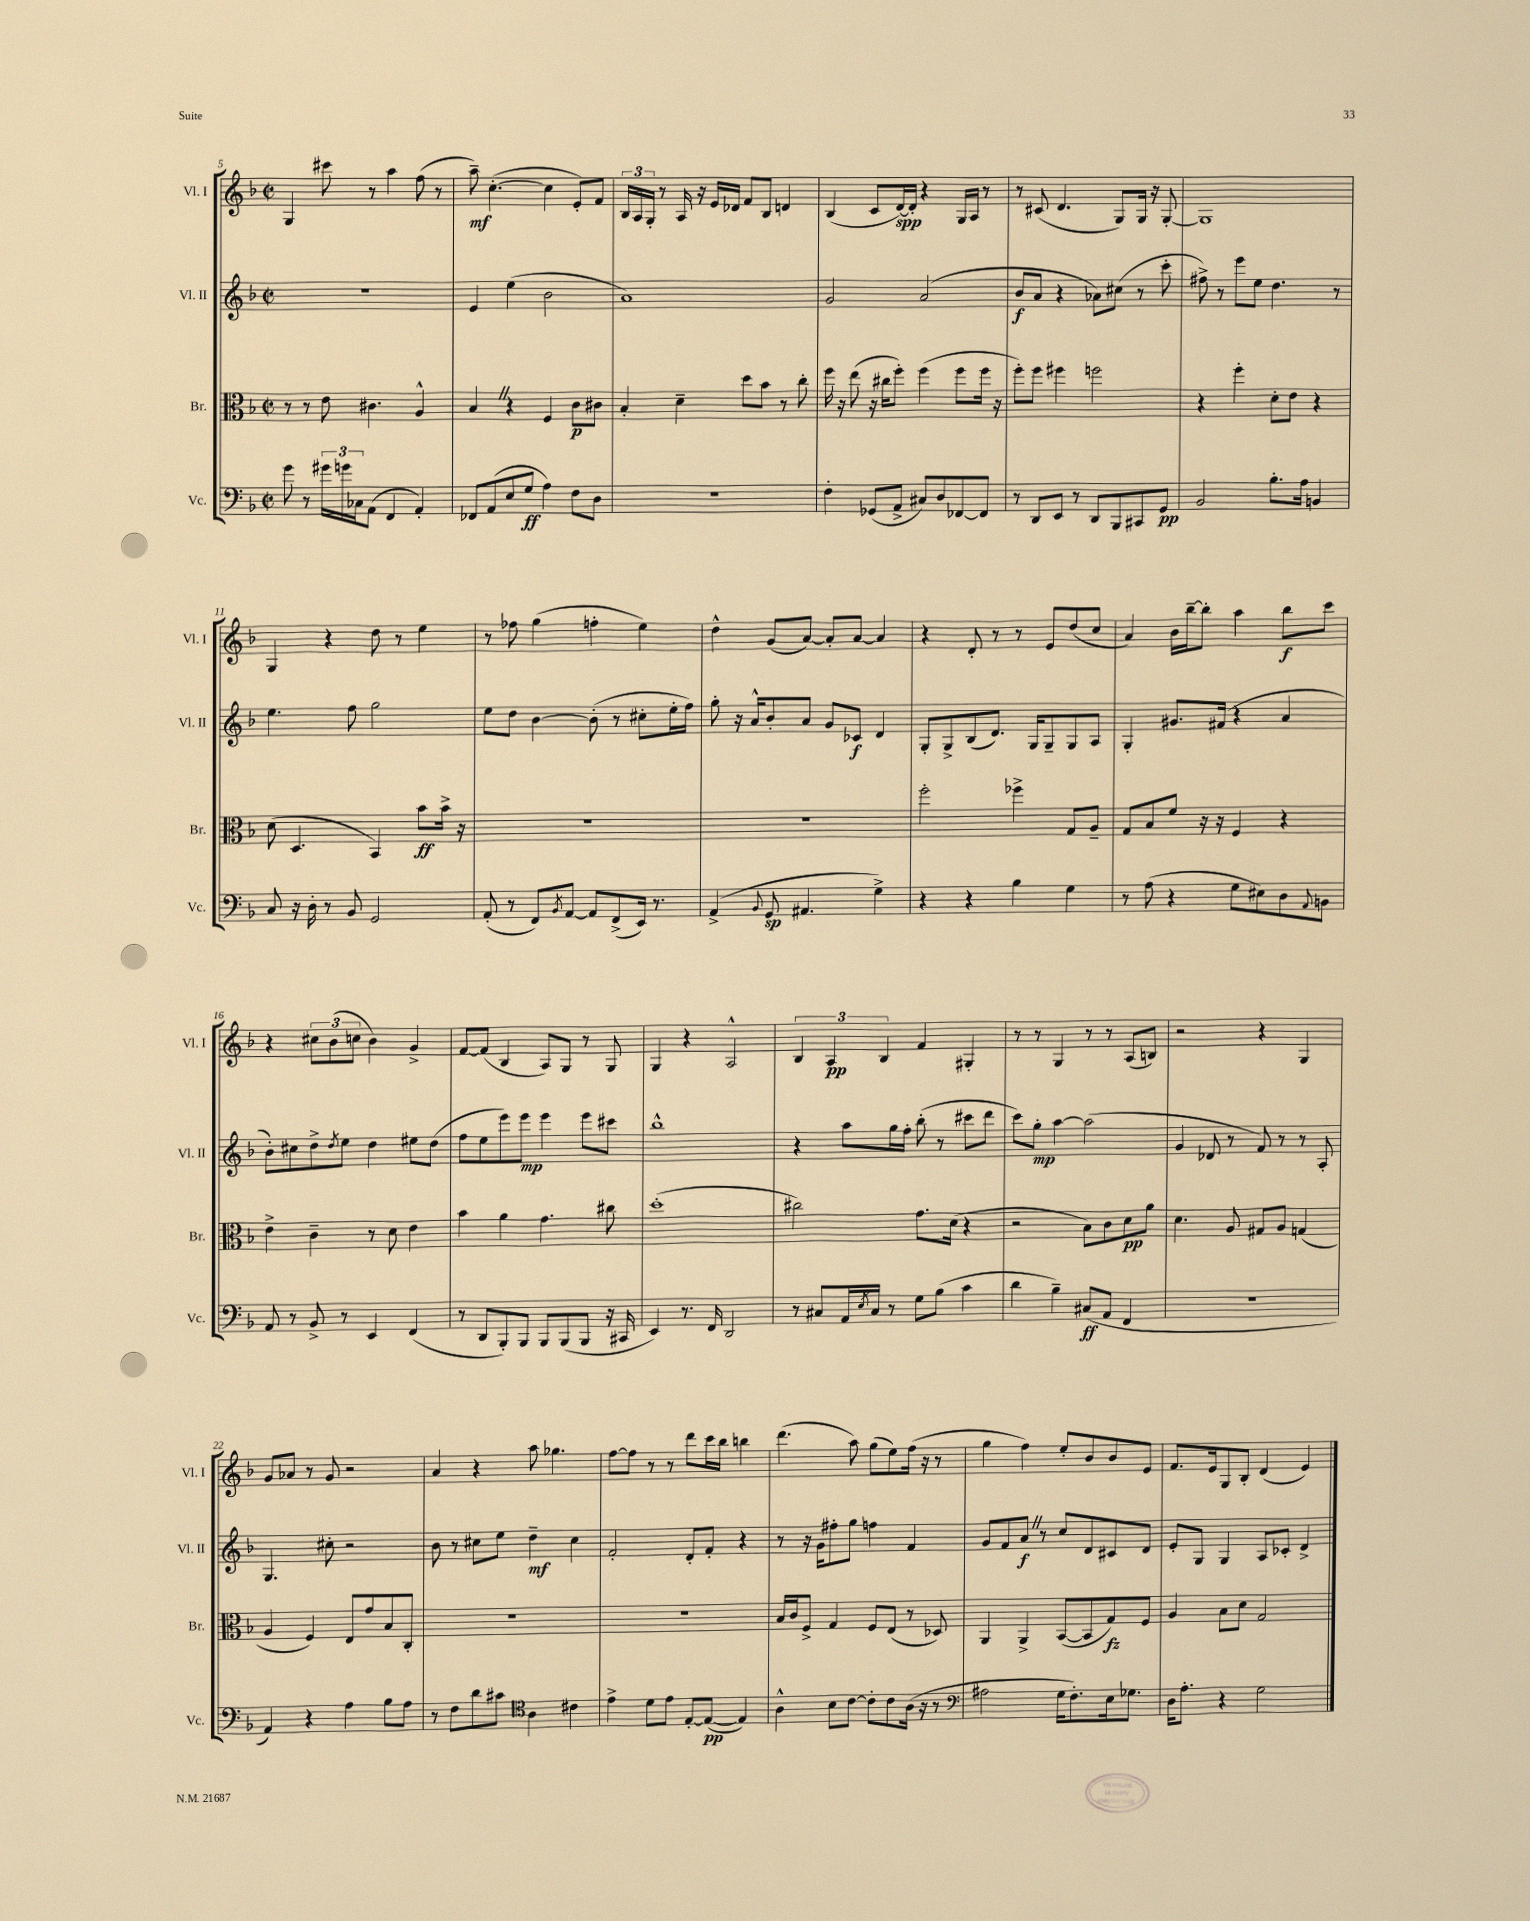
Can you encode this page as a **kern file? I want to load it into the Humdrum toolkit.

**kern	**kern	**kern	**kern
*staff4	*staff3	*staff2	*staff1
*clefF4	*clefC3	*clefG2	*clefG2
*k[b-]	*k[b-]	*k[b-]	*k[b-]
*M2/2	*M2/2	*M2/2	*M2/2
*met(c|)	*met(c|)	*met(c|)	*met(c|)
8g	8r	1r	4G
8r	8r	.	.
24g#	8e	.	8ccc#
24g	.	.	.
24C-	.	.	.
(8AA	4.c#	.	8r
4FF	.	.	4aa
4AA')	4A^^	.	(8ff
.	.	.	8r
=	=	=	=
8FF-	4B-	4e	8aa~)
(8AA	.	.	([4.cc'
8E	4r	(4ee	.
8G	.	.	.
4A)	4F	2b-	4cc]
8F	8c	.	8e')
8D	8c#	.	8f
=	=	=	=
1r	4B-'	1a)	24B-
.	.	.	24A
.	.	.	24G'
.	.	.	8r
.	4d~	.	16A
.	.	.	16r
.	.	.	16e
.	.	.	16d-
.	8dd	.	8f
.	8b-	.	8B-
.	8r	.	4d
.	8cc'	.	.
=	=	=	=
4F'	16ff	2g	(4B-
.	16r	.	.
.	(8ee	.	.
(8GG-	16r	.	8c
.	16cc#	.	.
8AA^	8ff')	.	[16d)
.	.	.	16d']
8C#)	(4ff	(2a	4r
8D	.	.	.
[8FF-	8ff	.	16G
.	.	.	16A
8FF-]	16ff	.	8r
.	16r	.	.
=	=	=	=
8r	8ff')	8b-	8r
8DD	8ff	8a	(8c#
8EE	4ff#	4r	4.d
8r	.	.	.
8DD	2ff	8a-)	.
8BBB-	.	(8cc#	8G)
8CC#	.	8r	16G
.	.	.	16r
8GG	.	8ccc'	[8G'
=	=	=	=
2BB-	4r	8ff#^)	1G]
.	.	8r	.
.	4ff'	8eee	.
.	.	8ee	.
8.B-'	8d'	4.dd	.
.	8e	.	.
16A	.	.	.
4BB	4r	.	.
.	.	8r	.
=	=	=	=
8C	(8d	4.ee	4G
16r	4.D	.	.
16D'	.	.	.
8r	.	.	4r
8BB-	.	8ff	.
2GG	4BB-)	2gg	8dd
.	.	.	8r
.	8b-	.	4ee
.	16b-^	.	.
.	16r	.	.
=	=	=	=
(8AA'	1r	8ee	8r
8r	.	8dd	8ff-
8FF)	.	[4b-	(4gg
8qBB-	.	.	.
[8AA	.	.	.
8AA]	.	(8b-']	4ff'
(8FF^	.	8r	.
16EE)	.	8cc#'	4ee)
8.r	.	.	.
.	.	16ee'	.
.	.	16ff)	.
=	=	=	=
(4AA^	1r	8gg'	4dd^^
.	.	16r	.
.	.	16a^^	.
8qqBB-	.	.	.
8GG	.	8b-'	(8g
4.AA#	.	8a	[8a)
.	.	8g	8a']
.	.	8c-	[8a
4G^)	.	4d	4a]
=	=	=	=
4r	2ff'	8G'	4r
.	.	8G^	.
4r	.	(8B-	8d'
.	.	8.d)	8r
4B-	4ff-^	.	8r
.	.	16G	.
.	.	8G~	8e
4G	8G	8G	(8dd
.	8A~	8A	8cc
=	=	=	=
8r	8G	4G'	4a)
(8A	8B-	.	.
4r	8f	8.g#	16b-
.	.	.	[16bb-~
.	16r	.	8bb-']
.	16r	(16f#	.
8G	4F	4r	4aa
8E#)	.	.	.
8D	4r	4a	8bb-
8qqAA	.	.	.
8BB	.	.	8ccc
=	=	=	=
8AA	4e^	8b-')	4r
8r	.	8cc#	.
8BB-^	4c~	8dd^	12cc#
.	.	.	(12b-
.	.	8qdd	.
8r	.	8ee	.
.	.	.	12cc
4EE	8r	4dd	4b-)
.	8d	.	.
(4FF	4e	8ee#	4g^
.	.	(8dd	.
=	=	=	=
8r	4b-	8ff	[8f
8DD	.	8ee	(8f]
8BBB-')	4a	8eee)	4B-
8BBB-	.	8eee	.
8BBB-	4.g	4eee	8A)
(8BBB-	.	.	8G
8BBB-	.	8eee	8r
16r	8cc#	8ccc#	8G
16CC#	.	.	.
=	=	=	=
4EE)	(1dd'	1bb-^^	4G
8.r	.	.	4r
16FF	.	.	.
2DD	.	.	2A^^
=	=	=	=
8r	2cc#)	4r	6B-
8C#	.	.	.
.	.	.	6A
16AA	.	8aa	.
8qE	.	.	.
16C#	.	.	.
.	.	.	6B-
8r	.	16gg	.
.	.	16ff'	.
8G	8.g	(8bb-'	4f
(8B-	.	8r	.
.	(16d	.	.
4c	4r	8ccc#	4G#'
.	.	8ddd	.
=	=	=	=
4d	2r	8ccc)	8r
.	.	8gg'	8r
4B-~)	.	[4aa	4G
(8C#	8B-)	(2aa]	8r
8AA	8c	.	8r
4FF	8d	.	(8A
.	8a	.	8B)
=	=	=	=
1r	4.d	4g	2r
.	.	8d-	.
.	8A	8r	.
.	8G#	8f)	4r
.	8A	8r	.
.	(4G	8r	4G
.	.	8A'	.
=	=	=	=
4AA)	4A	4.G	8g
.	.	.	8a-
4r	4F)	.	8r
.	.	8cc#'	8g
4A	8E	2r	2r
.	8g	.	.
8B-	8B-	.	.
8A	8C'	.	.
=	=	=	=
8r	1r	8b-	4a
8F	.	8r	.
8d	.	8cc#	4r
8c#	.	8ee	.
*clefC4	*	*	*
4A	.	4dd~	8aa
.	.	.	4.gg-
4c#	.	4cc#	.
=	=	=	=
4e^	1r	2f'	[8ff
.	.	.	8ff]
8d	.	.	8r
8e	.	.	8r
[8E'	.	8d'	8ddd
(8E_	.	8f'	16ccc
.	.	.	16bb-
4E])	.	4r	4bb
=	=	=	=
4A^^	16B-	8r	(4.ddd
.	16c	.	.
.	8F^	16r	.
.	.	16g	.
8B-	4G	8ff#'	.
[8c	.	8gg	8aa)
8c']	8F	4ff	(8gg
8c	(8E	.	8ee)
(16A	8r	4f	(16ff
16r	.	.	16r
8r	8D-)	.	8r
=	=	=	=
*clefF4	*	*	*
2A#	4AA	8g	4gg
.	.	8f	.
.	4AA^	8a	4ff)
.	.	8r	.
16G	([8BB-	8cc	8ee'
8.F')	.	.	.
.	8BB-]	8d	8b-
16E	8G)	8c#	8b-
8.G-	.	.	.
.	8F	8d	8e
=	=	=	=
16D	4A	8e'	8.f
8.A'	.	.	.
.	.	8G	.
.	.	.	16e
4r	8B-	4G	8G
.	8d	.	8B-'
2G	2G	8A	(4d
.	.	8c-'	.
.	.	4d^	4e)
==	==	==	==
*-	*-	*-	*-
